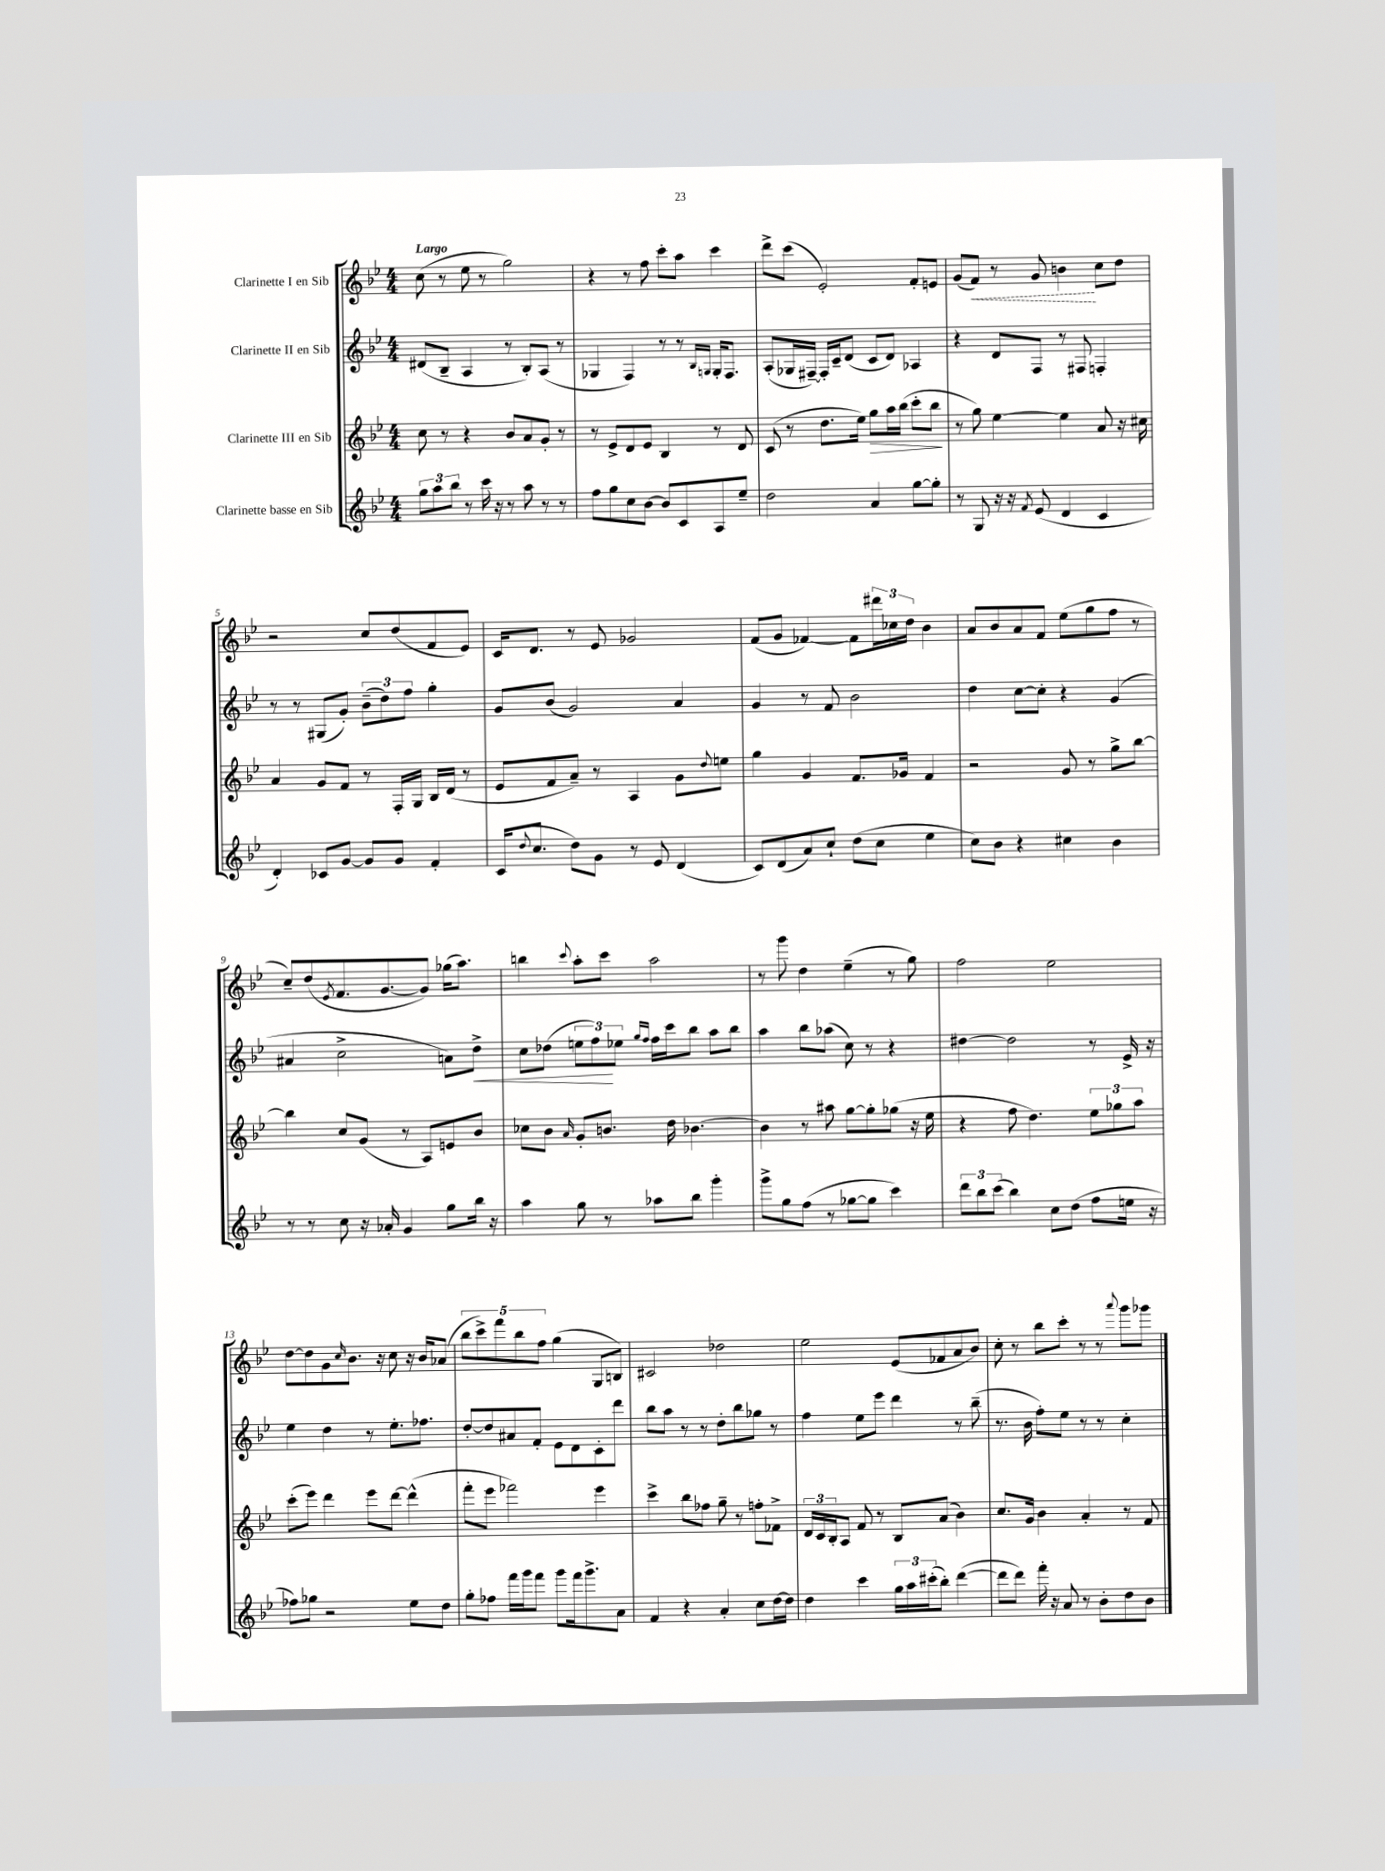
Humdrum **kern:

**kern	**kern	**dynam	**kern	**dynam	**kern	**dynam
*part4	*part3	*part3	*part2	*part2	*part1	*part1
*staff4	*staff3	*staff3	*staff2	*staff2	*staff1	*staff1
*I"Clarinette basse en Sib	*I"Clarinette III en Sib	*	*I"Clarinette II en Sib	*	*I"Clarinette I en Sib	*
*clefG2	*clefG2	*	*clefG2	*	*clefG2	*
*k[b-e-]	*k[b-e-]	*	*k[b-e-]	*	*k[b-e-]	*
*M4/4	*M4/4	*	*M4/4	*	*M4/4	*
=1	=1	=1	=1	=1	=1	=1
!	!	!	!	!	!LO:TX:a:B:t=Largo	!
12gg\L	8cc\	.	(8d#X/L	.	(8cc\	.
12aa\	.	.	.	.	.	.
.	8r	.	8B-~/J	.	8r	.
12bb-\J	.	.	.	.	.	.
8r	4r	.	4A/	.	8ee-\	.
16ccc\	.	.	.	.	8r	.
16r	.	.	.	.	.	.
8r	8b-/L	.	8r	.	2gg\)	.
8aa\	8a/	.	8B-'/L)	.	.	.
8r	8g'/J	.	(8A/J	.	.	.
8r	8r	.	8r	.	.	.
=2	=2	=2	=2	=2	=2	=2
8ff\L	8r	.	4G-X/	.	4r	.
8gg\	8e-^/L	.	.	.	.	.
8cc\	8d/	.	4F/)	.	8r	.
[8b-\J	8e-/J	.	.	.	8ff\	.
8b-/L]	4B-/	.	8r	.	8ccc'\L	.
8c/	.	.	8r	.	8aa\J	.
.	.	.	16qqB-/LL	.	.	.
.	.	.	16qqGn/JJ	.	.	.
8A/	8r	.	16G'/KL	.	4ccc\	.
.	.	.	8.F/J	.	.	.
8ee-~/J	8d/	.	.	.	.	.
=3	=3	=3	=3	=3	=3	=3
2dd\	(8c/	.	(8A'/L	.	8ddd^\L	.
.	8r	.	16G-X/L	.	(8ccc\J	.
.	.	.	[16F#X~/JJ)	.	.	.
.	8.dd\L	.	16F#'/LL]	.	2e-'/)	.
.	.	.	16c~/J	.	.	.
.	.	.	(8d/J	.	.	.
.	16ee-\Jk)	.	.	.	.	.
!	!	!LO:HP:b	!	!	!	!
4a/	8gg\L	>	8c/L	.	.	.
.	16aa\L	.	8d/J)	.	.	.
.	(16bb-\JJ	.	.	.	.	.
[8gg\L	8ccc'\L	.	4A-X/	.	8f'/L	.
8gg'\J]	8bb-\J	.	.	.	8en/J	.
.	.	]	.	.	.	.
=4	=4	=4	=4	=4	=4	=4
8r	8r	.	4r	.	(8g/L	.
!	!	!	!	!	!	!LO:HP:b
8G/	8gg\)	.	.	.	8f/J)	<
16r	[4ee-\	.	8d/L	.	8r	.
16r	.	.	.	.	.	.
8qf/	.	.	.	.	.	.
(8e-/	.	.	8F/J	.	8g/	.
4d/	4ee-\]	.	8r	.	4bn\	.
.	.	.	8F#X/	.	.	.
4c/	8a/	.	4Fn'/	.	8cc\L	[
.	16r	.	.	.	8dd\J	.
.	16cc#X\	.	.	.	.	.
!!LO:LB:g=z
=5	=5	=5	=5	=5	=5	=5
4d'/)	4a/	.	8r	.	2r	.
.	.	.	8r	.	.	.
8c-X/L	8g/L	.	(8G#X/L	.	.	.
[8g/J	8f/J	.	8g'/J)	.	.	.
8g/L]	8r	.	(12b-~\L	.	8cc/L	.
.	.	.	12dd\)	.	.	.
8g/J	16F'/LL	.	.	.	(8dd/	.
.	.	.	12ff\J	.	.	.
.	16G/JJ	.	.	.	.	.
4f'/	16B-/LL	.	4gg'\	.	8f/	.
.	(16d/JJ	.	.	.	.	.
.	8r	.	.	.	8e-/J)	.
=6	=6	=6	=6	=6	=6	=6
(16c/KL	8e-/L	.	8g/L	.	16c/KL	.
8qqdd/	.	.	.	.	.	.
8.cc/J	.	.	.	.	8.d/J	.
.	8f/	.	(8b-/J	.	.	.
8dd\L)	8a~/J)	.	2g/)	.	8r	.
8g\J	8r	.	.	.	8e-/	.
8r	4A/	.	.	.	2g-X/	.
8e-/	.	.	.	.	.	.
(4d/	8g\L	.	4a/	.	.	.
.	8qqdd/	.	.	.	.	.
.	8een\J	.	.	.	.	.
=7	=7	=7	=7	=7	=7	=7
8c/L)	4gg\	.	4g/	.	(8f/L	.
(8d/	.	.	.	.	8g/J	.
8a/)	4g/	.	8r	.	[4f-X/)	.
8cc`/J	.	.	8f/	.	.	.
(8dd\L	8.f/L	.	2b-\	.	8f-\L]	.
8cc\J	.	.	.	.	24ddd#X\L	.
.	.	.	.	.	24cc-X\	.
.	16g-X/Jk	.	.	.	.	.
.	.	.	.	.	24dd\JJ	.
4ee-\	4f/	.	.	.	4b-\	.
=8	=8	=8	=8	=8	=8	=8
8cc\L)	2r	.	4dd\	.	8a/L	.
8b-\J	.	.	.	.	8b-/	.
4r	.	.	[8cc\L	.	8a/	.
.	.	.	8cc'\J]	.	8f/J	.
4cc#X\	8g/	.	4r	.	(8ee-\L	.
.	8r	.	.	.	8gg\	.
4b-\	8gg^\L	.	(4g/	.	8ff\J	.
.	[8bb-\J	.	.	.	8r	.
!!LO:LB:g=z
=9	=9	=9	=9	=9	=9	=9
8r	4bb-\]	.	4a#X/	.	8cc~/L)	.
8r	.	.	.	.	(8dd/	.
.	.	.	.	.	8qe-/	.
8cc\	8cc/L	.	2cc^\	.	8.f/	.
16r	(8g/J	.	.	.	.	.
16a-X'/	.	.	.	.	[8.g/	.
4g/	8r	.	.	.	.	.
.	8A/L)	.	.	.	8g/J])	.
8gg\L	8en/	.	8an\L)	.	(16gg-X\KL	.
.	.	.	.	.	8.aa\J)	.
!	!	!	!	!LO:HP:b	!	!
16bb-\Jk	8b-/J	.	8dd^\J	<	.	.
16r	.	.	.	.	.	.
=10	=10	=10	=10	=10	=10	=10
4aa\	8cc-X\L	.	8cc\L	.	4bbn\	.
.	8b-\J	.	(8dd-X\J	.	.	.
.	16qqa/	.	.	.	8qqccc/	.
8gg\	8g'/L	.	12een\L	.	8aa'\L	.
.	.	.	12ff\)	.	.	.
8r	8.bn/J	.	.	.	8ccc\J	.
.	.	.	12ee-X\J	[	.	.
.	.	.	16qqgg/LL	.	.	.
.	.	.	16qqff/JJ	.	.	.
8aa-X\L	.	.	16ff\LL	.	2aa\	.
.	16dd\	.	16ccc\J	.	.	.
8bb-\J	[4.b-X\	.	8bb-\J	.	.	.
4ggg'\	.	.	8aa\L	.	.	.
.	.	.	8bb-\J	.	.	.
=11	=11	=11	=11	=11	=11	=11
8ggg^\L	4b-\]	.	4aa\	.	8r	.
8gg\	.	.	.	.	8ggg\	.
(8ff\J	8r	.	8bb-\L	.	4dd\	.
8r	8aa#X\	.	(8aa-X\J	.	.	.
[8gg-X\L	[8gg\L	.	8cc\)	.	(4ee-~\	.
8gg-\J]	8gg'\]	.	8r	.	.	.
4ccc\)	(8gg-X\J	.	4r	.	8r	.
.	16r	.	.	.	8gg\)	.
.	16ee-\	.	.	.	.	.
=12	=12	=12	=12	=12	=12	=12
12ddd\L	4r	.	[4dd#X\	.	2ff\	.
12bb-\	.	.	.	.	.	.
(12ccc\J	.	.	.	.	.	.
4bb-\)	8ff\	.	2dd#\]	.	.	.
.	4.dd\)	.	.	.	.	.
8cc\L	.	.	.	.	2ee-\	.
(8dd\J	.	.	.	.	.	.
8ff\L	12ee-\L	.	8r	.	.	.
.	12gg-X\	.	.	.	.	.
16een\Jk	.	.	16e-^/	.	.	.
.	12aa\J	.	.	.	.	.
16r	.	.	16r	.	.	.
!!LO:LB:g=z
=13	=13	=13	=13	=13	=13	=13
8ff-X\L)	(8ccc'\L	.	4ee-\	.	[8dd\L	.
8gg-X\J	8eee-\J)	.	.	.	8dd\]	.
2r	4ddd\	.	4dd\	.	8g\	.
.	.	.	.	.	16qqcc/	.
.	.	.	.	.	8.b-\J	.
.	8eee-\L	.	8r	.	.	.
.	.	.	.	.	16r	.
.	[8ddd\J	.	8.ee-'\L	.	8cc\	.
8ee-\L	(4ddd^^\]	.	.	.	16r	.
.	.	.	8.ff-X\J	.	16b-/KL	.
8dd\J	.	.	.	.	(8a-X/J	.
=14	=14	=14	=14	=14	=14	=14
8gg'\L	8fff'\L	.	[8dd'/L	.	10bb-\L	.
.	.	.	.	.	10ccc^\)	.
8ff-X\J	8eee-\J	.	8dd/]	.	.	.
.	.	.	.	.	10fff\	.
16fff\LL	2fff-X\)	.	8a#X/	.	.	.
.	.	.	.	.	10bb-\	.
16ggg\J	.	.	.	.	.	.
8fff\J	.	.	8f'/J	.	.	.
.	.	.	.	.	10ff\J	.
8ggg\L	.	.	8e-\L	.	(4gg\	.
16fff\k	.	.	8d\	.	.	.
8.ggg^\	.	.	.	.	.	.
.	4eee-\	.	8c'\	.	8G/L	.
8a\J	.	.	8ddd\J	.	8Bn/J)	.
=15	=15	=15	=15	=15	=15	=15
4f/	4ccc^\	.	8bb-\L	.	2c#X/	.
.	.	.	8aa\J	.	.	.
4r	8bb-\L	.	8r	.	.	.
.	8ff-X\J	.	8r	.	.	.
4a'/	8gg~\	.	8dd'\L	.	2dd-X\	.
.	8r	.	8bb-\	.	.	.
8cc\L	8ffn'\L	.	8gg-X\J	.	.	.
[16dd\L	8f-X^\J	.	8r	.	.	.
16dd\JJ]	.	.	.	.	.	.
=16	=16	=16	=16	=16	=16	=16
4dd\	24d/LL	.	4ff\	.	2ee-\	.
.	24c/	.	.	.	.	.
.	24B-'/J	.	.	.	.	.
.	8A/J	.	.	.	.	.
4ccc\	8f/	.	8ee-\L	.	.	.
.	8r	.	8eee-\J	.	.	.
24gg\LL	8B-/L	.	4ddd\	.	(8e-/L	.
24aa\	.	.	.	.	.	.
(24ccc#X'\J	.	.	.	.	.	.
8bb-'\J)	(8a/J	.	.	.	8f-X/	.
([4ddd\	4b-\)	.	8r	.	8a/	.
.	.	.	(8bb-~\	.	8b-/J)	.
=17	=17	=17	=17	=17	=17	=17
8ddd\L]	8.cc/L	.	8.r	.	8cc'\	.
8ddd\J)	.	.	.	.	8r	.
.	16g/Jk	.	16b-\	.	.	.
16fff'\	4b-\	.	8ff'\L)	.	8bb-\L	.
16r	.	.	.	.	.	.
8a/	.	.	8ee-\J	.	8ccc'\J	.
8r	4a'/	.	8r	.	8r	.
8b-'\L	.	.	8r	.	8r	.
.	.	.	.	.	8qqaaa/	.
8dd\	8r	.	4cc'\	.	8ggg\L	.
8b-\J	8f/	.	.	.	8ggg-X\J	.
==	==	==	==	==	==	==
*-	*-	*-	*-	*-	*-	*-
